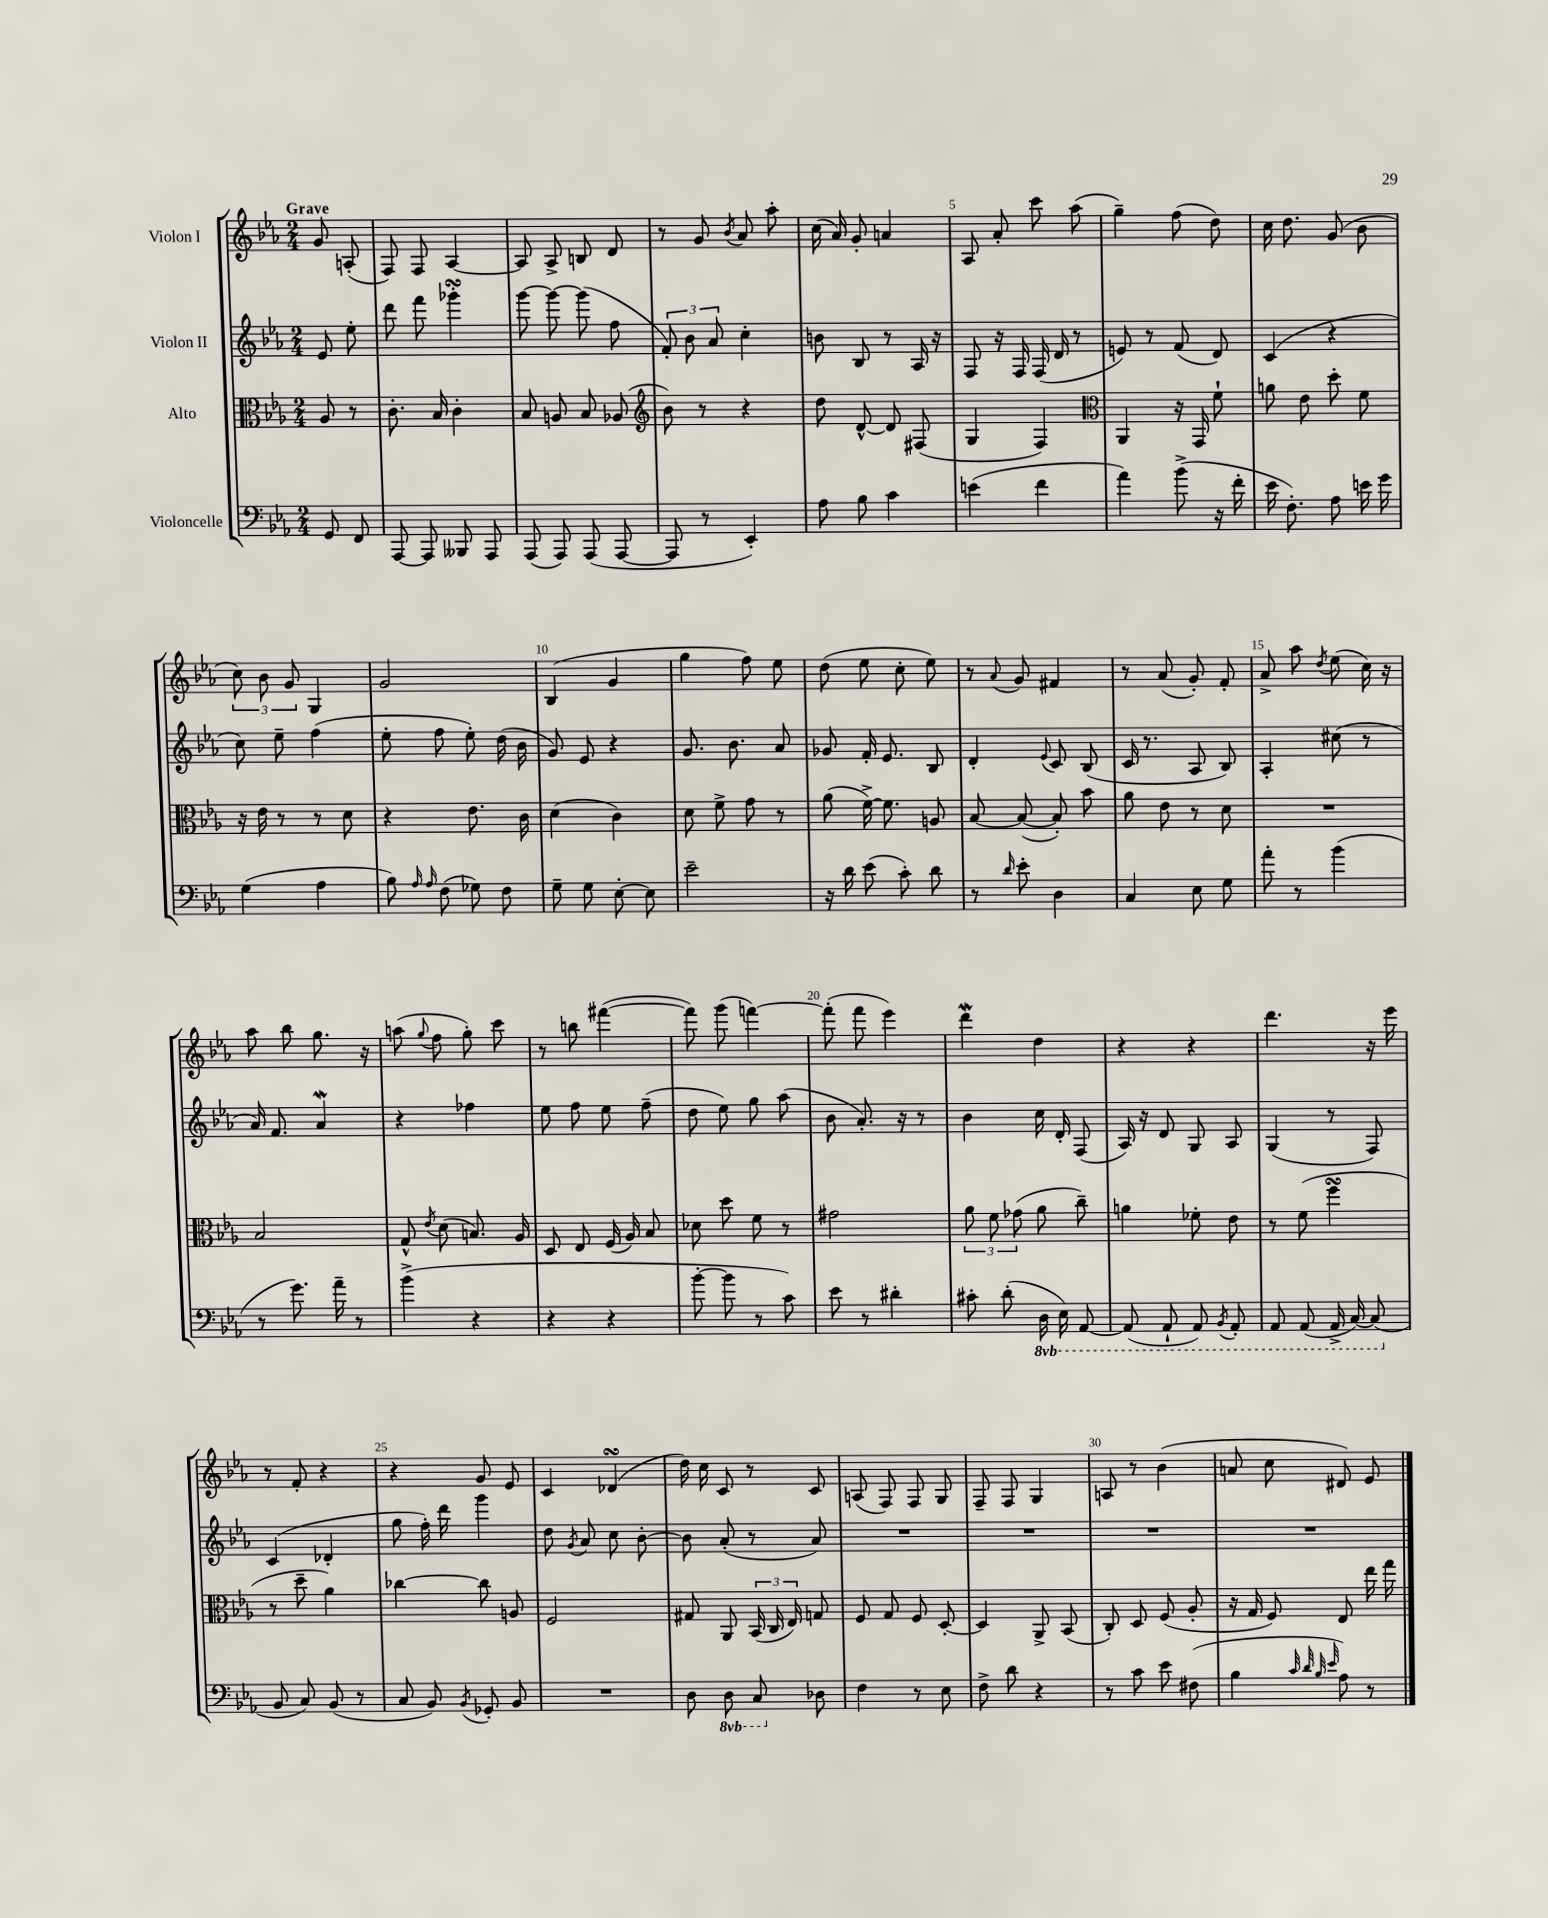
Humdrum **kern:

**kern	**kern	**kern	**kern
*staff4	*staff3	*staff2	*staff1
*clefF4	*clefC3	*clefG2	*clefG2
*k[b-e-a-]	*k[b-e-a-]	*k[b-e-a-]	*k[b-e-a-]
*M2/4	*M2/4	*M2/4	*M2/4
8GG/	8A-/	8e-/	8g/
8FF/	8r	8ee-'\	(8A'/
=	=	=	=
[8AAA-/	8.c'\	8ddd\	8F/)
8AAA-/]	.	8fff\	8F/
.	16B-/	.	.
8BBB--/	4c'\	4ggg-'\	[4A-/
8AAA-/	.	.	.
=	=	=	=
(8AAA-/	8B-/	[8ggg\	8A-/]
8AAA-/)	8A/	8ggg\_	8A-^/
(8AAA-/	8B-/	(8ggg\]	8B/
[8AAA-/	(8A-/	8ff\	8d/
=	=	=	=
*	*clefG2	*	*
8AAA-/]	8b-\)	12f'/)	8r
.	.	12b-\	.
8r	8r	.	8g/
.	.	12a-/	.
.	.	.	8qb-/
4EE-'/)	4r	4cc'\	8a-/
.	.	.	8aa-'\
=	=	=	=
8A-\	8dd\	8b\	(16cc\
.	.	.	16a-/)
8B-\	[8d^^/	8B-/	8g'/
4c\	8d/]	8r	4a/
.	(8F#/	16A-/	.
.	.	16r	.
=	=	=	=
(4e\	4G/	8F/	8A-/
.	.	16r	8a-'/
.	.	16F/	.
4f\	4F/)	(16F/	8ccc\
.	.	16d/	.
.	.	8r	(8aa-\
=	=	=	=
*	*clefC3	*	*
4a-\)	4AA-/	8e/)	4gg~\)
.	.	8r	.
(8b-^\	16r	(8f/	(8ff\
.	16GG/	.	.
16r	8f`\	8d/)	8dd\)
16f'\	.	.	.
=	=	=	=
16e-\	8a\	(4c/	16cc\
8.F'\)	.	.	8.dd\
.	8e-\	.	.
8A-\	8dd'\	4r	(8g/
16e\	8f\	.	8b-\
16g\	.	.	.
=	=	=	=
(4G\	16r	8cc\)	12cc\)
.	16e-\	.	.
.	.	.	12b-\
.	8r	8ee-~\	.
.	.	.	12g/
4A-\	8r	(4ff\	4G/
.	8d\	.	.
=	=	=	=
8B-\)	4r	8ee-'\	2g/
16qqA-/	.	.	.
16qqA-/	.	.	.
(8F\	.	8ff\	.
8G-\)	8.e-\	8ee-'\)	.
8F\	.	(16dd\	.
.	16c\	16b-\	.
=	=	=	=
8G~\	(4d\	8g/)	(4B-/
8G\	.	8e-/	.
[8E-'\	4c\)	4r	4g/
8E-\]	.	.	.
=	=	=	=
2e-~\	8d\	8.g/	4gg\
.	8f^\	.	.
.	.	8.b-\	.
.	8g\	.	8ff\)
.	8r	8a-/	8ee-\
=	=	=	=
16r	(8a-\	8g-/	(8dd\
16d\	.	.	.
(8e-\	[16f^\)	16f'/	8ee-\
.	8.f\]	8.e-/	.
8c'\)	.	.	8cc'\
8d\	8A/	8B-/	8ee-\)
=	=	=	=
8r	[8B-/	4d'/	8r
16qqd/	.	.	8qqa-/
8e-'\	(8B-/_	.	8g/
.	.	8qqe-/	.
4D\	8B-'/])	8c/	4f#/
.	8b-\	(8B-/	.
=	=	=	=
4C/	8a-\	16c/	8r
.	.	8.r	.
.	8e-\	.	(8a-/
8E-\	8r	8A-/	8g'/)
8G\	8d\	8B-/)	8f'/
=	=	=	=
8a-'\	2r	4A-'/	8a-^/
8r	.	.	8aa-\
.	.	.	8qdd/
(4b-\	.	(8cc#\	(8ee-\
.	.	8r	16cc\)
.	.	.	16r
=	=	=	=
8r	2B-/	16a-/)	8aa-\
.	.	8.f/	.
8.g\)	.	.	8bb-\
.	.	4a-/	8.gg\
16a-~\	.	.	.
8r	.	.	.
.	.	.	16r
=	=	=	=
(4b-^\	8G^^/	4r	(8aa\
.	8qe-/	.	8qqgg/
.	(8d\	.	8ff\
4r	8.B/)	4ff-\	8gg'\)
.	.	.	8ccc\
.	16A-/	.	.
=	=	=	=
4r	8D/	8ee-\	8r
.	8E-/	8ff\	8bb\
4r	(16F/	8ee-\	([4fff#\
.	16A-/)	.	.
.	8B-/	(8ff~\	.
=	=	=	=
[8b-'\	8d-\	8dd\	8fff#\])
8b-\]	8dd\	8ee-\)	(8ggg\
8r	8f\	8gg\	[4fff\)
8c\)	8r	(8aa-\	.
=	=	=	=
8e-\	2g#\	8b-\	(8fff'\]
8r	.	8.a-'/)	8fff\
4d#'\	.	.	4eee-\)
.	.	16r	.
.	.	8r	.
=	=	=	=
8c#'\	12a-\	4b-\	4ddd\
.	12f\	.	.
(8d'\	.	.	.
.	(12g-\	.	.
16DD\	8a-\	16cc\	4dd\
16EE-\)	.	16d'/	.
[8AAA-/	8cc~\)	(8F/	.
=	=	=	=
(8AAA-/]	4a\	16A-/)	4r
.	.	16r	.
8AAA-`/	.	8d/	.
8AAA-/)	8f-'\	8G/	4r
8qBBB-/	.	.	.
8AAA-'/	8e-\	8A-/	.
=	=	=	=
8AAA-/	8r	(4G/	4.ddd\
(8AAA-/	(8f\	.	.
16AAA-^/	4ff\	8r	.
[16CC/)	.	.	.
(8CC/]	.	8F/)	16r
.	.	.	16eee-\
=	=	=	=
8BB-/	8r	(4c/	8r
8C/)	8dd~\	.	8f'/
(8BB-/	4a-\)	4d-'/	4r
8r	.	.	.
=	=	=	=
8C/	[4cc-\	8gg\	4r
8BB-/)	.	16ff'\)	.
.	.	16ddd\	.
8qBB-/	.	.	.
8GG-'/	8cc-\]	4ggg\	8g/
8BB-/	8A/	.	8e-/
=	=	=	=
2r	2F/	8dd\	4c/
.	.	8qg/	.
.	.	8a-/	.
.	.	8cc\	(4d-/
.	.	[8b-'\	.
=	=	=	=
8D\	8G#/	8b-\]	16dd\)
.	.	.	16cc\
8DD\	8AA-/	(8a-'/	8c/
8CC/	(24BB-/	8r	8r
.	24C/	.	.
.	24E-/)	.	.
8D-\	8G/	8a-/)	8c/
=	=	=	=
4F\	8F/	2r	(8A/
.	8G/	.	8F/)
8r	8F/	.	8F/
8E-\	[8D'/	.	8G/
=	=	=	=
8F^\	4D/]	2r	8F~/
8d\	.	.	8F/
4r	8AA-^/	.	4G/
.	(8BB-/	.	.
=	=	=	=
8r	8C'/)	2r	8A/
8c\	8D/	.	8r
8e-\	(8F/	.	(4b-\
(8F#\	8A-'/	.	.
=	=	=	=
4B-\	16r	2r	8a/
.	16G/	.	.
.	8F/)	.	8cc\
32qqc/	.	.	.
32qqd/	.	.	.
32qqB-/	.	.	.
32qqe-/	.	.	.
8A-\)	8E-/	.	8d#/)
8r	16ee-\	.	8e-/
.	16gg\	.	.
==	==	==	==
*-	*-	*-	*-
